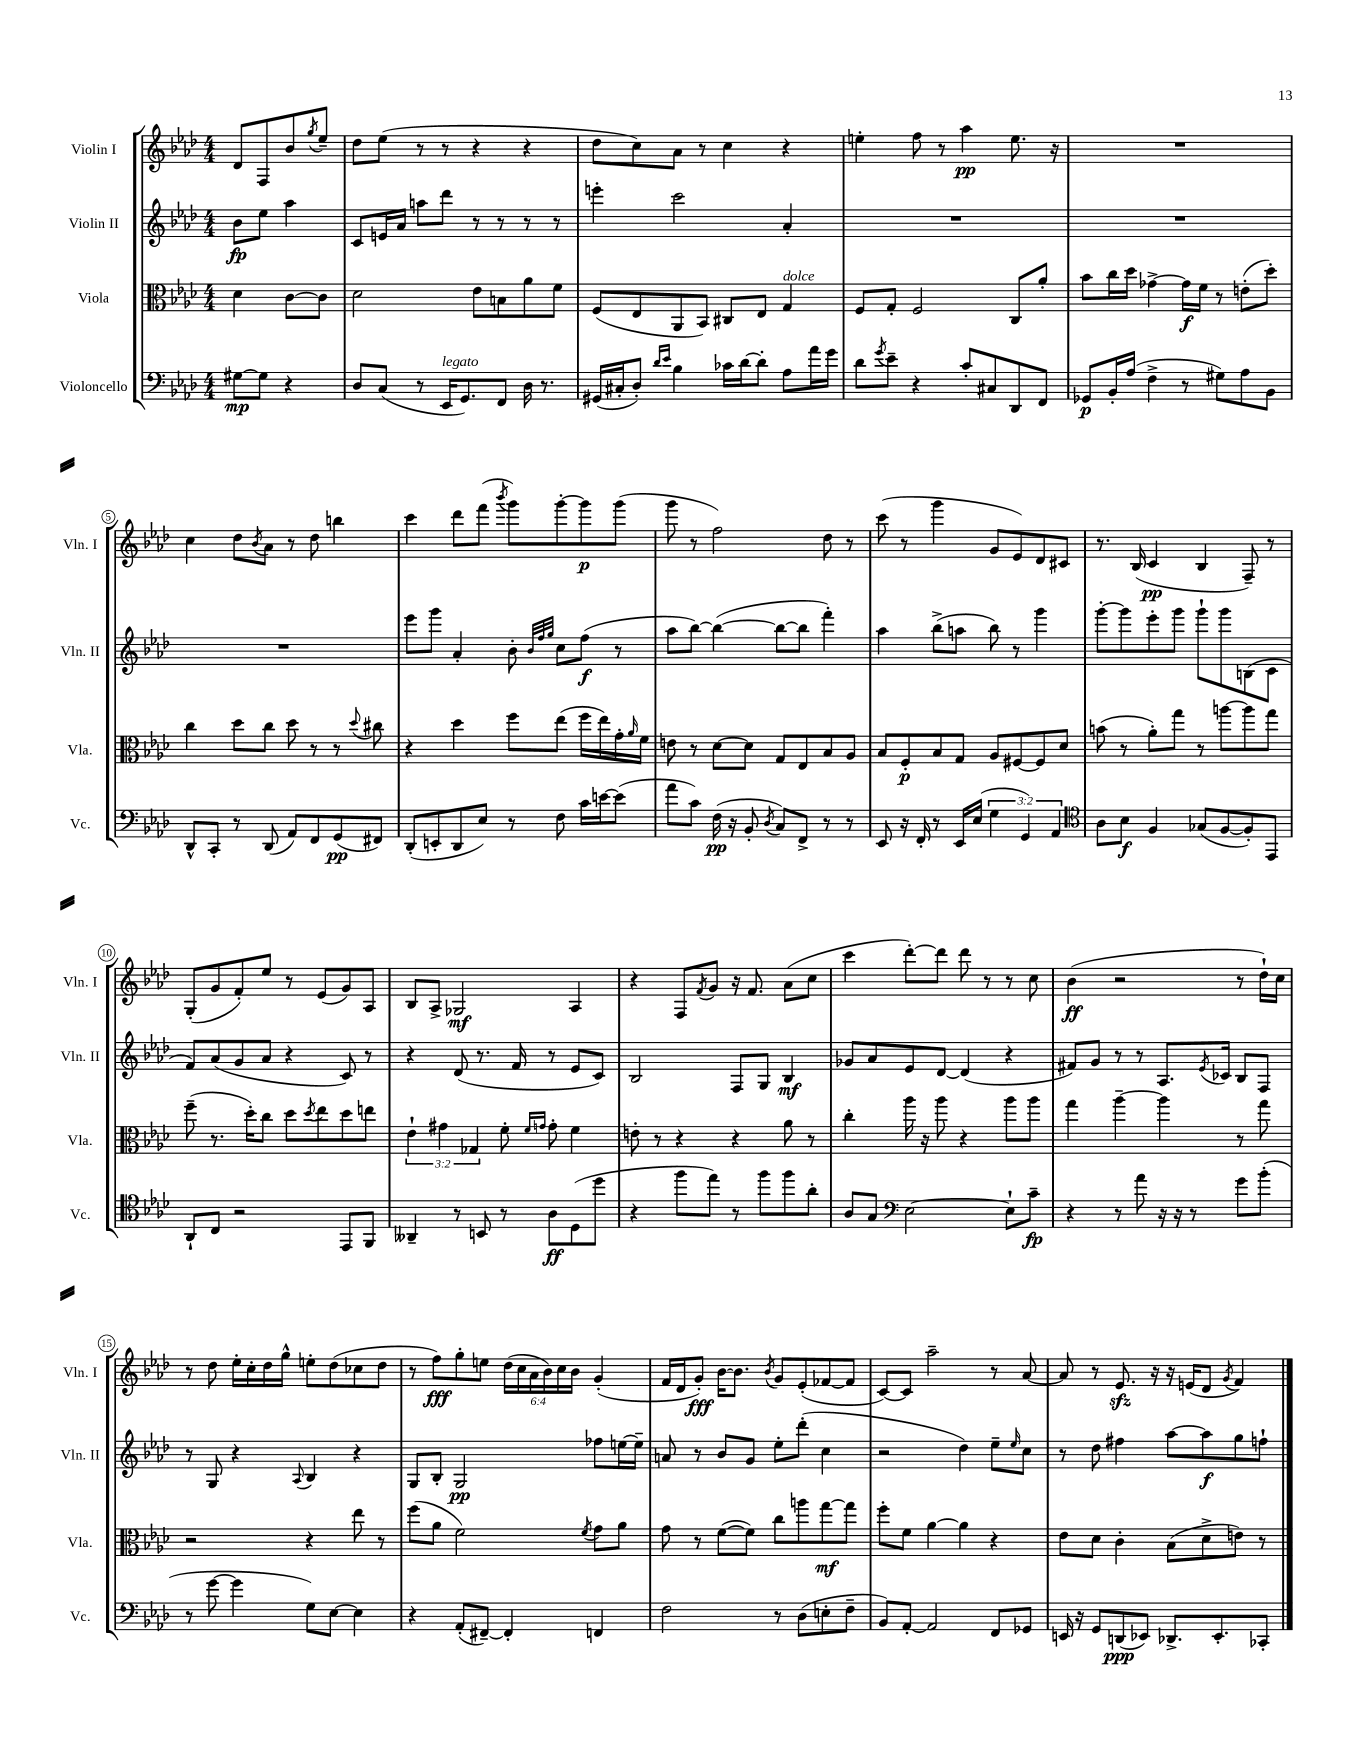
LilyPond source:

<<
\new StaffGroup <<
\new Staff = "s0" \with { instrumentName = "Violin I" shortInstrumentName = "Vln. I" } {
    \clef treble \key aes \major \numericTimeSignature \time 4/4 \override Staff.TupletNumber.text = #tuplet-number::calc-fraction-text \partial 2
    des'8 f8 bes'8 \acciaccatura { g''8 } ees''8-- |
    des''8 ees''8( r8 r8 r4 r4 |
    des''8 c''8) aes'8 r8 c''4 r4 |
    e''4-. f''8 r8 aes''4\pp e''8. r16 |
    R1 |
    c''4 des''8 \acciaccatura { bes'8 } aes'8 r8 des''8 b''4 |
    c'''4 des'''8 f'''8( \acciaccatura { bes'''8 } g'''8) g'''8~-. g'''8\p g'''8( |
    g'''8 r8 f''2) des''8 r8 |
    c'''8( r8 g'''4 g'8 ees'8) des'8 cis'8 |
    r8. bes16( c'4\pp bes4 f8--) r8 |
    g8-.( g'8 f'8-.) ees''8 r8 ees'8( g'8) aes8 |
    bes8 aes8-> ges2\mf aes4 |
    r4 f8 \acciaccatura { f'8 } g'8 r16 f'8. aes'8( c''8 |
    c'''4 des'''8~-.) des'''8 des'''8 r8 r8 c''8 |
    bes'4\ff( r2 r8 des''16-!) c''16 |
    r8 des''8 ees''16-. c''16-. des''16 g''16-^ e''8-. des''8( ces''8 des''8 |
    r8 f''8\fff) g''8-. e''8 \tuplet 6/4 { des''16( c''16 aes'16 bes'16) c''16 bes'16 } g'4-.( |
    f'16 des'16 g'8-.\fff) bes'16~ bes'8. \acciaccatura { bes'8 } g'8 ees'8-.( fes'8~ fes'8 |
    c'8~) c'8 aes''2-- r8 aes'8~ |
    aes'8 r8 ees'8.\sfz r16 r16 e'16( des'8 \acciaccatura { g'8 } f'4) \bar "|." |
}
\new Staff = "s1" \with { instrumentName = "Violin II" shortInstrumentName = "Vln. II" } {
    \clef treble \key aes \major \numericTimeSignature \time 4/4 \partial 2
    bes'8\fp ees''8 aes''4 |
    c'8 e'16 aes'16 a''8 des'''8 r8 r8 r8 r8 |
    e'''4-. c'''2 aes'4-. |
    R1 |
    R1 |
    R1 |
    ees'''8 g'''8 aes'4-. bes'8-. \grace { bes'32 f''32 g''32 } c''8 f''8\f( r8 |
    aes''8 bes''8~) bes''4~( bes''8~ bes''8 f'''4-.) |
    aes''4 bes''8->( a''8 bes''8) r8 g'''4 |
    g'''8~-. g'''8 ees'''8-. g'''8 g'''8-! g'''8 b8( c'8 |
    f'8) aes'8( g'8 aes'8 r4 c'8) r8 |
    r4 des'8( r8. f'16 r8 ees'8 c'8) |
    bes2 f8 g8 bes4\mf |
    ges'8 aes'8 ees'8 des'8~ des'4( r4 |
    fis'8) g'8 r8 r8 aes8. \acciaccatura { ees'8 } ces'16 bes8 f8 |
    r8 g8 r4 \appoggiatura { aes8 } bes4 r4 |
    g8 bes8-. g2\pp fes''8 e''16~ e''16-- |
    a'8 r8 bes'8 g'8 ees''8-. des'''8-.( c''4 |
    r2 des''4) ees''8-- \grace { ees''16 } c''8 |
    r8 des''8 fis''4 aes''8~ aes''8\f g''8 f''8-! \bar "|." |
}
\new Staff = "s2" \with { instrumentName = "Viola" shortInstrumentName = "Vla." } {
    \clef alto \key aes \major \numericTimeSignature \time 4/4 \override Staff.TupletNumber.text = #tuplet-number::calc-fraction-text \partial 2
    des'4 c'8~ c'8 |
    des'2 ees'8 b8 aes'8 f'8 |
    f8( ees8 aes,8 bes,8) cis8 ees8 g4^\markup { \italic "dolce" } |
    f8 g8-. f2 c8 aes'8-. |
    bes'8 c''16 des''16 ges'4~-> ges'16\f f'16 r8 e'8-.( des''8-.) |
    c''4 des''8 c''8 des''8 r8 r8 \appoggiatura { des''8 } cis''8 |
    r4 des''4 f''8 ees''8( f''16 ees''16) g'16-. \grace { aes'16 } f'16 |
    e'8 r8 des'8~ des'8 g8 ees8 bes8 aes8 |
    bes8 f8-.\p bes8 g8 aes8 fis8~ fis8 des'8 |
    b'8( r8 aes'8-.) g''8 r8 a''8~ a''8 g''8 |
    f''8--( r8. des''16-.) c''8 des''8 \acciaccatura { des''8 } ees''8 des''8 e''8 |
    \tuplet 3/2 { ees'4-! gis'4 ges4 } f'8-. \grace { f'16 g'16 } g'8-. f'4 |
    e'8-. r8 r4 r4 aes'8 r8 |
    c''4-. aes''16 r16 aes''8 r4 aes''8 aes''8 |
    g''4 aes''4~-- aes''4 r8 g''8 |
    r2 r4 ees''8 r8 |
    f''8( aes'8 f'2) \acciaccatura { f'8 } g'8 aes'8 |
    g'8 r8 f'8~( f'8) c''8 a''8 g''8~\mf g''8 |
    f''8-. f'8 aes'4~ aes'4 r4 |
    ees'8 des'8 c'4-. bes8( des'8-> e'8) r8 \bar "|." |
}
\new Staff = "s3" \with { instrumentName = "Violoncello" shortInstrumentName = "Vc." } {
    \clef bass \key aes \major \numericTimeSignature \time 4/4 \override Staff.TupletNumber.text = #tuplet-number::calc-fraction-text \partial 2
    gis8~\mp gis8 r4 |
    des8 c8( r8 ees,16^\markup { \italic "legato" } g,8.) f,8 des16 r8. |
    gis,16( cis16-. des8-.) \grace { des'16 ees'16 } bes4 ces'16 des'16~ des'8-. aes8 aes'16 g'16 |
    des'8 \acciaccatura { g'8 } ees'8-- r4 c'8-. cis8 des,8 f,8 |
    ges,8\p bes,16-. aes16( f4-> r8 gis8) aes8 bes,8 |
    des,8-^ c,8-. r8 des,8( aes,8) f,8 g,8\pp( fis,8) |
    des,8-.( e,8-. des,8 ees8) r8 f8 c'16 e'16~ e'8( |
    aes'8 c'8) f16\pp( r16 bes,8-. \acciaccatura { des8 } c8) f,8-> r8 r8 |
    ees,8 r16 f,16-. r8 ees,16 ees16( \tuplet 3/2 { g4 g,4) aes,4 } |
    \clef tenor aes8 bes8\f f4 ges8( f8~ f8-.) ees,8 |
    aes,8-! c8 r2 ees,8 f,8 |
    aeses,4-- r8 b,8 r8 aes8\ff des8( des''8 |
    r4 f''8 ees''8) r8 f''8 f''8 aes'8-. |
    aes8 g8 \clef bass ees2~ ees8-! c'8--\fp |
    r4 r8 aes'8 r16 r16 r8 g'8 bes'8-.( |
    r8 g'8~ g'4 g8) ees8~ ees4 |
    r4 aes,8-.( fis,8~--) fis,4-. f,4 |
    f2 r8 des8( e8-. f8-- |
    bes,8) aes,8~-. aes,2 f,8 ges,8 |
    e,16 r16 g,8 d,8\ppp( ees,8) des,8.-> ees,8.-. ces,8-. \bar "|." |
}
>>
>>
\layout { \context { \Score \override BarNumber.stencil = #(make-stencil-circler 0.1 0.3 ly:text-interface::print) } }
